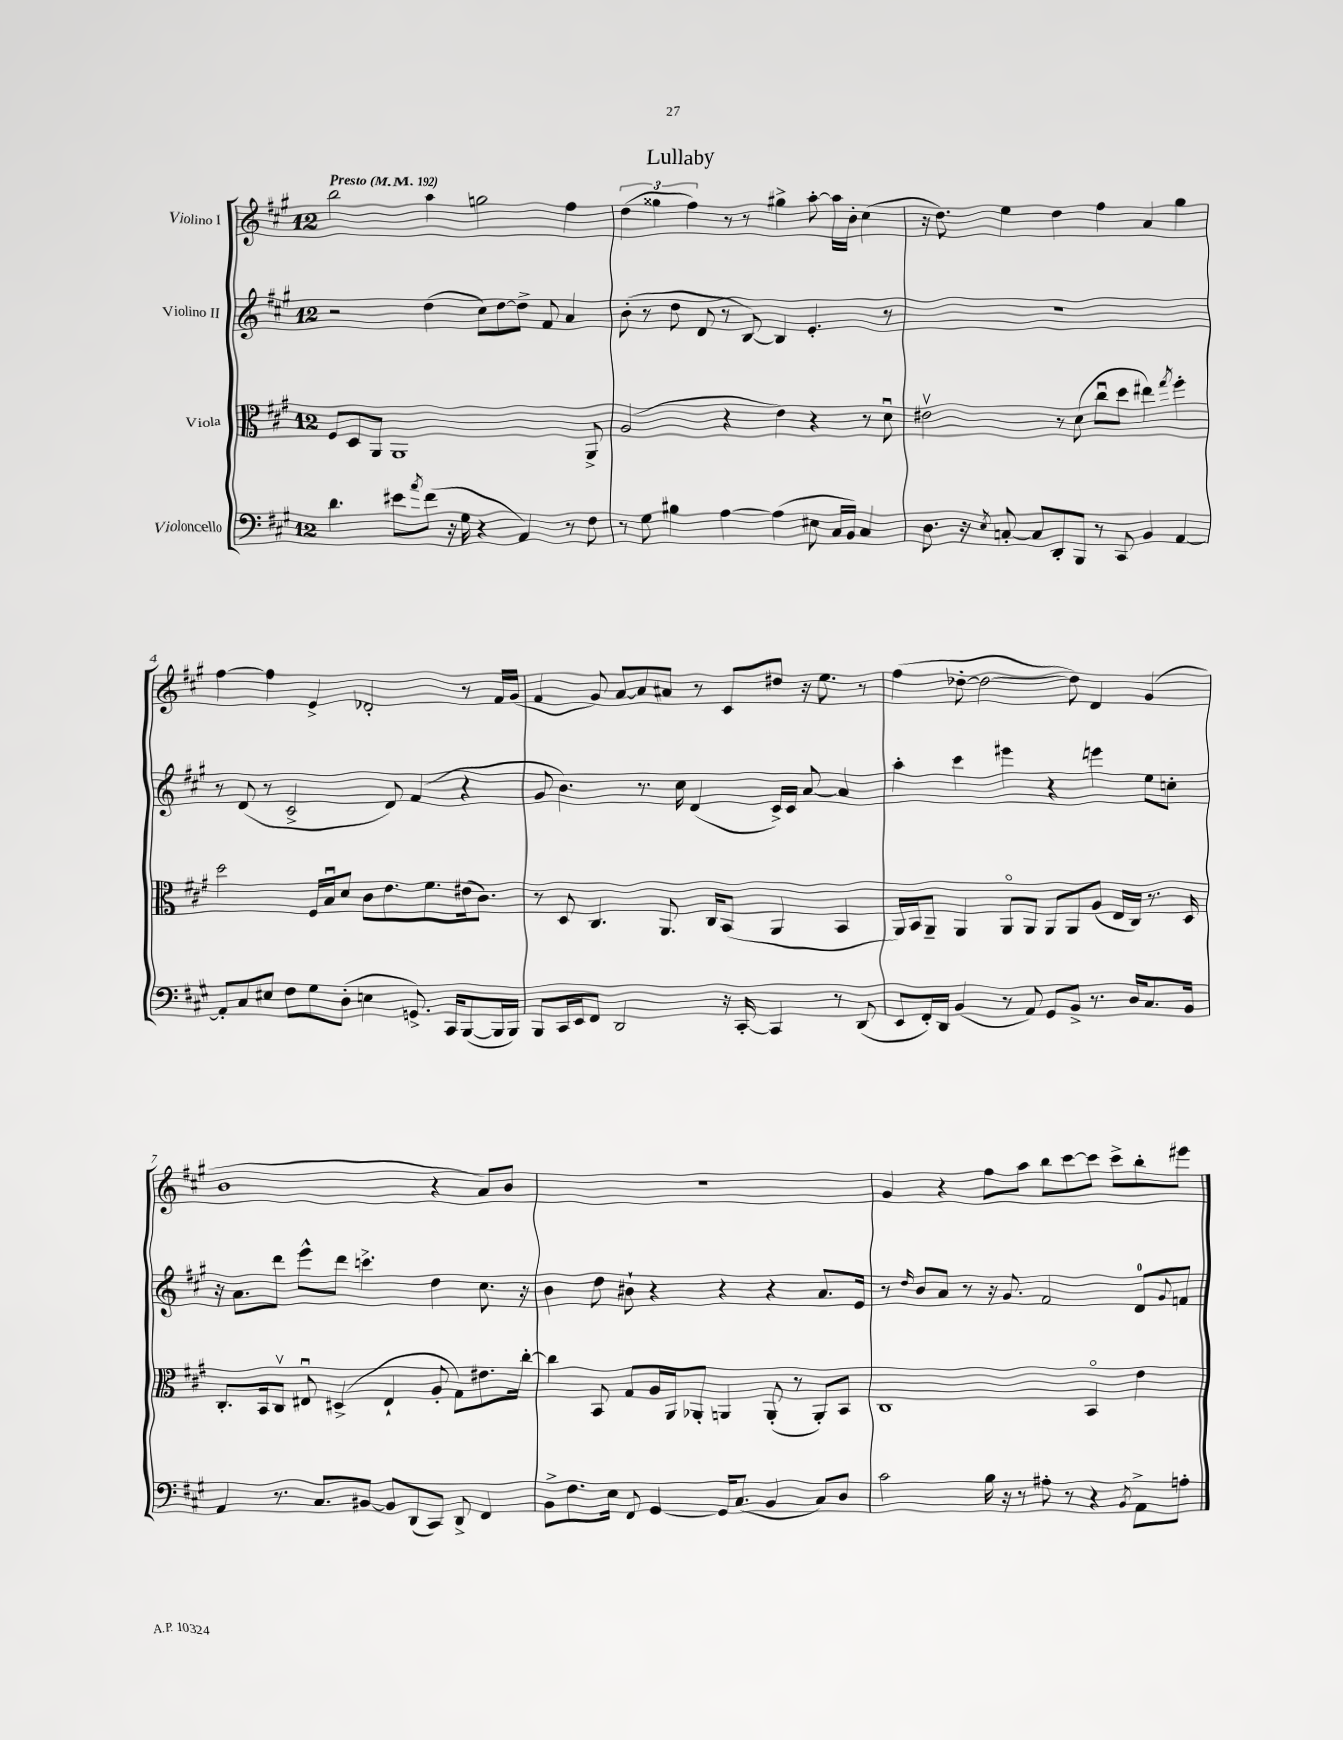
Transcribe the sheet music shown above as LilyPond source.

\header { title = "Lullaby" }
<<
\new StaffGroup <<
\new Staff = "s0" \with { instrumentName = "Violino I" } {
    \clef treble \key a \major \once \override Staff.TimeSignature.style = #'single-digit \time 12/8 \tempo "Presto" 4 = 192
    b''2 a''4 g''2 fis''4 |
    \tuplet 3/2 { d''4( gisis''4 fis''4) } r8 r8 gis''4-> a''8~-. a''16 b'16-. cis''4( |
    r16 d''8.) e''4 d''4 fis''4 a'4 gis''4 |
    fis''4~ fis''4 e'4-> des'2-. r8 fis'16 gis'16( |
    fis'4 gis'8) a'8~ a'8 ais'8 r8 cis'8 dis''8 r16 e''8. r8 |
    fis''4( des''8~-. des''2~ des''8) d'4 gis'4( |
    b'1 r4 a'8) b'8 |
    R1. |
    gis'4 r4 fis''8 a''8 b''8 cis'''8~ cis'''8 cis'''8-> b''8-. eis'''8 \bar "|." |
}
\new Staff = "s1" \with { instrumentName = "Violino II" } {
    \clef treble \key a \major \once \override Staff.TimeSignature.style = #'single-digit \time 12/8
    r2 d''4( cis''8) d''8~ d''8-> fis'8 a'4 |
    b'8-.( r8 d''8 d'8 r8 b8~) b4 e'4.-. r8 |
    R1. |
    r8 d'8( r8 cis'2-> d'8) fis'4( r4 |
    gis'8 b'4.) r8. cis''16 d'4( cis'16->) cis'16 a'8~ a'4 |
    a''4-. cis'''4 eis'''4 r4 e'''4 e''8 c''8-. |
    r16 a'8. d'''8 e'''8-^ d'''8 c'''4.-> d''4 cis''8. r16 |
    b'4 d''8 bis'8-! r4 r4 r4 a'8. e'16 |
    r8 \grace { d''16 } b'8 a'8 r8 r16 gis'8. fis'2 d'8-0 \appoggiatura { gis'8 } f'8 \bar "|." |
}
\new Staff = "s2" \with { instrumentName = "Viola" } {
    \clef alto \key a \major \once \override Staff.TimeSignature.style = #'single-digit \time 12/8
    fis8 d8 a,8 a,1 a,8-> |
    a2( r4 e'4) r4 r8 d'8\downbow |
    eis'2\upbow r8 d'8( cis''8\downbow d''8 eis''4) \acciaccatura { gis''8 } fis''4-. |
    d''2 fis16 b16\downbow d'8 cis'8 e'8. fis'8. eis'16( cis'8.) |
    r8 d8 cis4. a,8. cis16 b,8( a,4 b,4 |
    a,16) b,16 a,8-- a,4 a,8\flageolet a,8 a,8 a,8 a8( e16 cis16) r8. d16 |
    cis8.-. b,16 cis8\upbow eis8\downbow dis4->( eis4-! a8-. gis8) eis'8. cis''16~-. |
    cis''4 b,8 gis8 a16 a,16 aes,8-. a,4 a,8-.( r8 a,8-.) b,8 |
    cis1 b,4\flageolet e'4 \bar "|." |
}
\new Staff = "s3" \with { instrumentName = "Violoncello" } {
    \clef bass \key a \major \once \override Staff.TimeSignature.style = #'single-digit \time 12/8
    d'4. eis'8 \acciaccatura { a'8 } fis'8( r16 gis16 r4 a,4) r8 fis8 |
    r8 gis8 bis4 a4~ a4( eis8 cis16 b,16) cis4 |
    d8. r16 \acciaccatura { e8 } c8~-. c8 d,8-. b,,8 r8 cis,8 b,4 a,4~ |
    a,8-. cis8 eis8 fis8 gis8 d8-.( e4 g,8.->) cis,16 b,,8~( b,,16 b,,16) |
    b,,8 cis,16 e,16 fis,8 d,2 r16 cis,16~-. cis,4 r8 d,8( |
    e,8 fis,16-.) d,16 b,4( r8 a,8) gis,8 b,8-> r8. d16 cis8. b,16 |
    a,4 r8. cis8. bis,8~ bis,8 d,8( cis,8) d,8-> fis,4 |
    b,8-> fis8. e16 fis,8 gis,4~ gis,16 cis8.( b,4 cis8) d8 |
    cis'2 b16 r16 r8 ais8-. r8 r4 \acciaccatura { b,8 } a,8-> a8-. \bar "|." |
}
>>
>>
